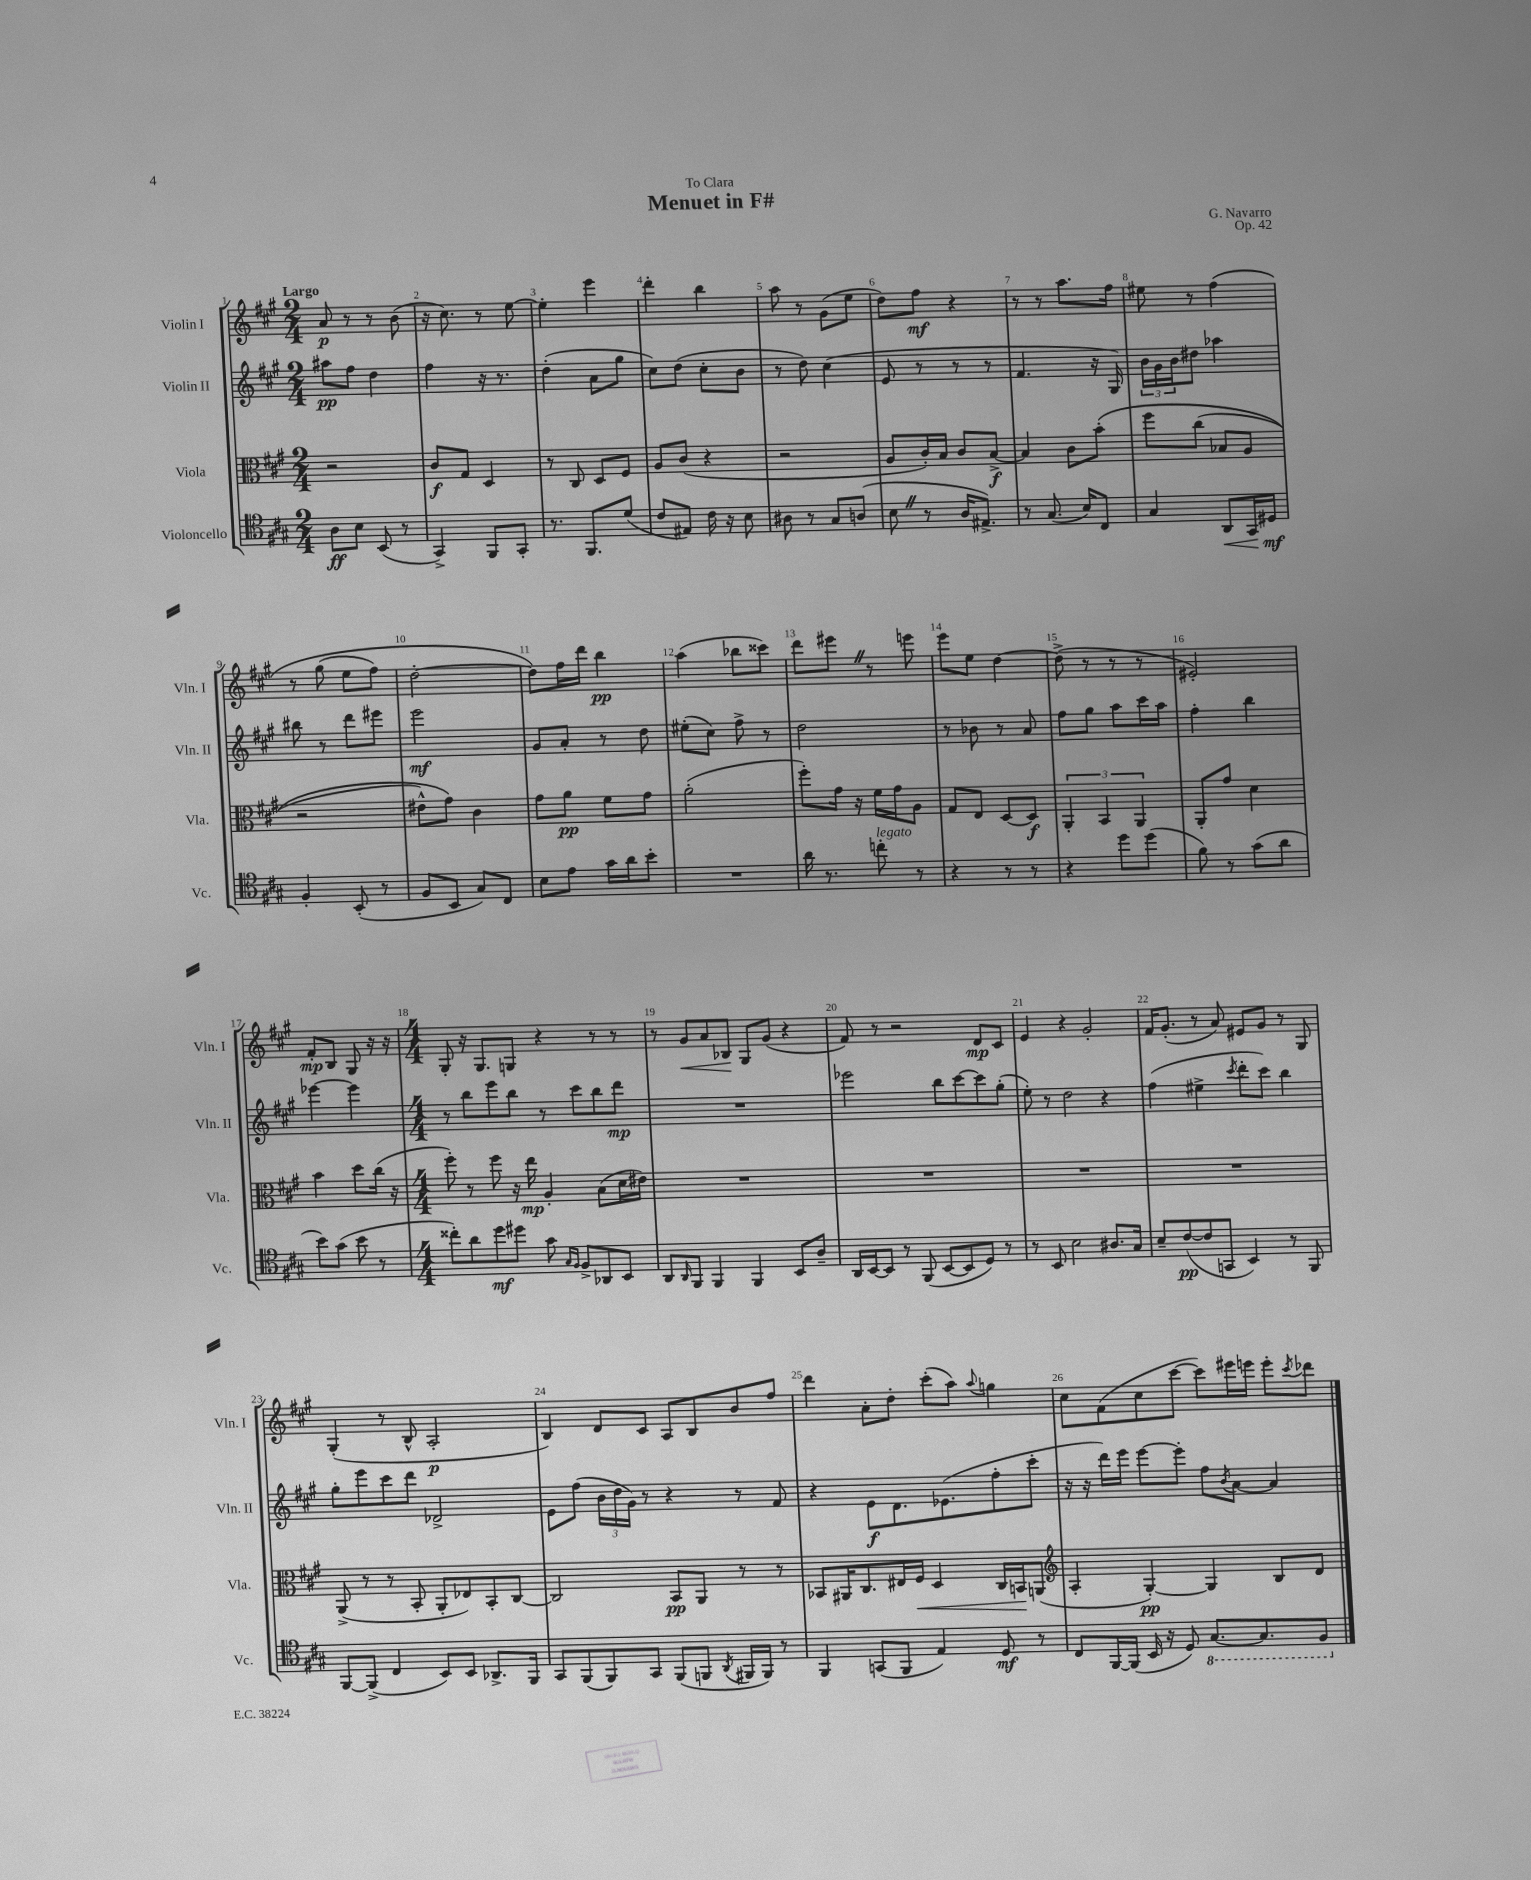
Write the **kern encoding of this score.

**kern	**kern	**kern	**kern
*staff4	*staff3	*staff2	*staff1
*clefC4	*clefC3	*clefG2	*clefG2
*k[f#c#g#]	*k[f#c#g#]	*k[f#c#g#]	*k[f#c#g#]
*M2/4	*M2/4	*M2/4	*M2/4
8A\L	2r	8aa#\L	8a/
8B\J	.	8ff#\J	8r
(8BB/	.	4dd\	8r
8r	.	.	(8b\
=	=	=	=
4GG#^/)	8c#/L	4ff#\	16r
.	.	.	8.cc#\)
.	8G#/J	.	.
8FF#/L	4D/	16r	8r
.	.	8.r	.
8GG#'/J	.	.	[8ee\
=	=	=	=
8.r	8r	(4dd'\	4ee'\]
.	8C#/	.	.
8.FF#/L	.	.	.
.	8D/L	8a\L	4eee\
(8d/J	8F#/J	8gg#\J	.
=	=	=	=
8c#/L	8A/L	8cc#\L)	4ddd'\
8E#/J)	(8c#/J	(8dd\J	.
16c#\	4r	8cc#'\L	4bb\
16r	.	.	.
8B\	.	8b\J	.
=	=	=	=
8A#\	2r	8r	8aa\
8r	.	8dd\)	8r
8G#/L	.	(4cc#\	(8g#\L
(8A/J	.	.	8ee\J
=	=	=	=
8B\	8A/L	8e/	8dd\L)
8r	16c#'/L)	8r	8ff#\J
.	16B/JJ	.	.
16A/LK	8c#/L	8r	4r
8.E#^/J)	.	.	.
.	[8B^/J	8r	.
=	=	=	=
8r	4B/]	4.f#/	8r
(8.G#/	.	.	8r
.	8c#\L	.	8.aa\L
16B/LK)	.	.	.
8C#/J	&(8b'\J	16r	.
.	.	16G#/)	16ff#\Jk
=	=	=	=
4G#/	8ff#\L	24b\LL	8ee#\
.	.	24g#\	.
.	.	24b\J	.
.	(8cc#\J	8dd#\J	8r
8AA/L	8B-/L	4aa-\	&(4ff#\
16GG#/L	8A/J	.	.
16D#/JJ	.	.	.
=	=	=	=
4F#'/	2r	8bb#\	8r
.	.	8r	(8gg#\
(8BB'/	.	8ddd\L	8ee\L
8r	.	8eee#\J	8ff#\J)
=	=	=	=
8F#/L	8e#^^\L)	2eee\	[2dd'\
8BB/J	8g#\J&)	.	.
8G#/L)	4c#\	.	.
8C#/J	.	.	.
=	=	=	=
8B\L	8g#\L	8g#/L	8dd\]L&)
8e\J	8a\J	8a'/J	16ff#\L
.	.	.	16ddd\JJ
16g#\LL	8f#\L	8r	4bb\
16a\J	.	.	.
8b'\J	8g#\J	8dd\	.
=	=	=	=
2r	(2a'\	(8ee#'\L	(4aa\
.	.	8cc#\J)	.
.	.	8ff#^\	8bb-\L
.	.	8r	8ccc##\J)
=	=	=	=
16a\	8ff#'\L)	2dd\	8ddd\L
8.r	.	.	.
.	16g#\Jk	.	8eee#\J
.	16r	.	.
8cc'\	16f#\LL	.	8r
.	16g#\J	.	.
8r	8A\J	.	8eee\
=	=	=	=
4r	8G#/L	8r	8eee\L
.	8E/J	8b-\	8ee\J
8r	[8D/L	8r	[4dd\
8r	8D/]J	8a/	.
=	=	=	=
4r	6AA'/	8ff#\L	(8dd^\]
.	.	8gg#\J	8r
.	6BB/	.	.
8dd\L	.	8aa\L	8r
.	6AA/	.	.
(8dd\J	.	16ccc#\L	8r
.	.	16aa\JJ	.
=	=	=	=
8f#\)	8AA'/L	4ff#'\	2e#'/)
8r	8g#/J	.	.
(8g#\L	4d\	4bb\	.
8a\J	.	.	.
=	=	=	=
8b\L)	4b\	[4eee-\	8f#'/L
(8g#\J	.	.	8B/J
8b\	8dd\L	4eee-\]	8G#/
8r	(16cc#\Jk	.	16r
.	16r	.	16r
=	=	=	=
*M4/4	*M4/4	*M4/4	*M4/4
8cc##'\L)	8ff#'\)	8r	8G#'/
8a\	8r	8bb\L	16r
.	.	.	8.G#/L
8dd\	8ff#\	8eee\	.
8dd#\J	16r	8bb\J	8G/J
.	16ee\	.	.
8g#\	4A'/	8r	4r
16qqG#/LL	.	.	.
16qqF#/JJ	.	.	.
8F#^/L	.	8ccc#\L	.
8AA-/	(8B\L	8bb\	8r
8BB/J	16d\L	8ddd\J	8r
.	16e#\JJ)	.	.
=	=	=	=
8AA/L	1r	1r	8r
16qqAA/	.	.	.
8FF#/J	.	.	8g#/L
4FF#/	.	.	8a/
.	.	.	8B-/J
4FF#/	.	.	8G#/L
.	.	.	(8g#/J
8BB/L	.	.	4r
8A~/J	.	.	.
=	=	=	=
16AA/LL	1r	2eee-\	8f#/)
[16BB/J	.	.	.
8BB/]J	.	.	8r
8r	.	.	2r
(8FF#/	.	.	.
[8BB/L	.	8bb\L	.
8BB/]	.	[8ccc#\	.
8D/J)	.	8ccc#\]	8d/L
8r	.	(8gg#'\J	8c#/J
=	=	=	=
8r	1r	8ee'\)	4e/
8BB/	.	8r	.
2B\	.	2dd\	4r
.	.	.	2g#'/
8.A#/L	.	4r	.
16G#/Jk	.	.	.
=	=	=	=
8B~/L	1r	(4ff#\	16f#/LK
.	.	.	(8.g#'/J
([8c#/	.	.	.
8c#/]	.	4ee#^\	8r
8GG/J	.	.	8a/)
.	.	8qccc#/	.
4BB/)	.	8ddd'\L	8e#/L
.	.	8ccc#\J)	8g#/J
8r	.	4bb\	8r
8FF#/	.	.	8G#/
=	=	=	=
[8FF#/L	(8AA^/	8gg#'\L	(4G#'/
(8FF#^/]J	8r	8eee\	.
4C#/	8r	8ccc#\	8r
.	8BB'/	8ddd\J	8B^^/
8BB/L)	8AA'/L	2d-^/	2A'/
8BB/J	8E-/)	.	.
8.AA-^/L	8BB'/	.	.
.	[8C#/J	.	.
16FF#/Jk	.	.	.
=	=	=	=
8GG#/L	2C#/]	8e\L	4B/)
(8FF#/	.	(8ff#\J	.
8FF#/)	.	24b\LL	8d/L
.	.	24dd\	.
.	.	24g#\JJ)	.
8GG#/J	.	8r	8c#/J
(8FF#/L	8BB/L	4r	8A/L
8FF/J	8AA/J	.	8B/
8qAA/	.	.	.
16FF#/LL	8r	8r	8b/
16FF#/JJ)	.	.	.
8r	8r	8f#/	8ff#/J
=	=	=	=
4FF#/	8BB-/L	4r	4ddd\
.	16AA#/K	.	.
.	8.C#/	.	.
(8GG/L	.	8e\L	8a'\L
8FF#/J	16E#/L	8.d\	8dd'\J
.	16F#/JJ	.	.
4E/)	4D/	.	(8ccc#'\L
.	.	(8.e-\	.
.	.	.	8aa\J)
.	.	.	8qqaa/
8D/	16C#/LL	8ff#'\	4gg\
.	16BB/J	.	.
8r	(8AA/J	8ccc#'\J	.
=	=	=	=
*	*clefG2	*	*
8C#/L	4A'/	16r	8cc#\L
.	.	16r	.
[16FF#/L	.	16ddd\LL)	(8f#\
(16FF#/]JJ	.	16eee\JJ	.
16BB/	[4G#'/)	[8eee\L	8cc#\
16r	.	.	.
8D/)	.	8eee'\]J	[8ccc#\J
[8.GG#/L	4G#/]	8ff#\L	8ccc#\]L)
.	.	8qb/	.
.	.	[8a\J	16eee#\L
8.GG#/]	.	.	16eee\JJ
.	8B/L	4a/]	8eee'\L
.	.	.	8qccc#/
8FF#/J	8d/J	.	8ddd-\J
==	==	==	==
*-	*-	*-	*-
